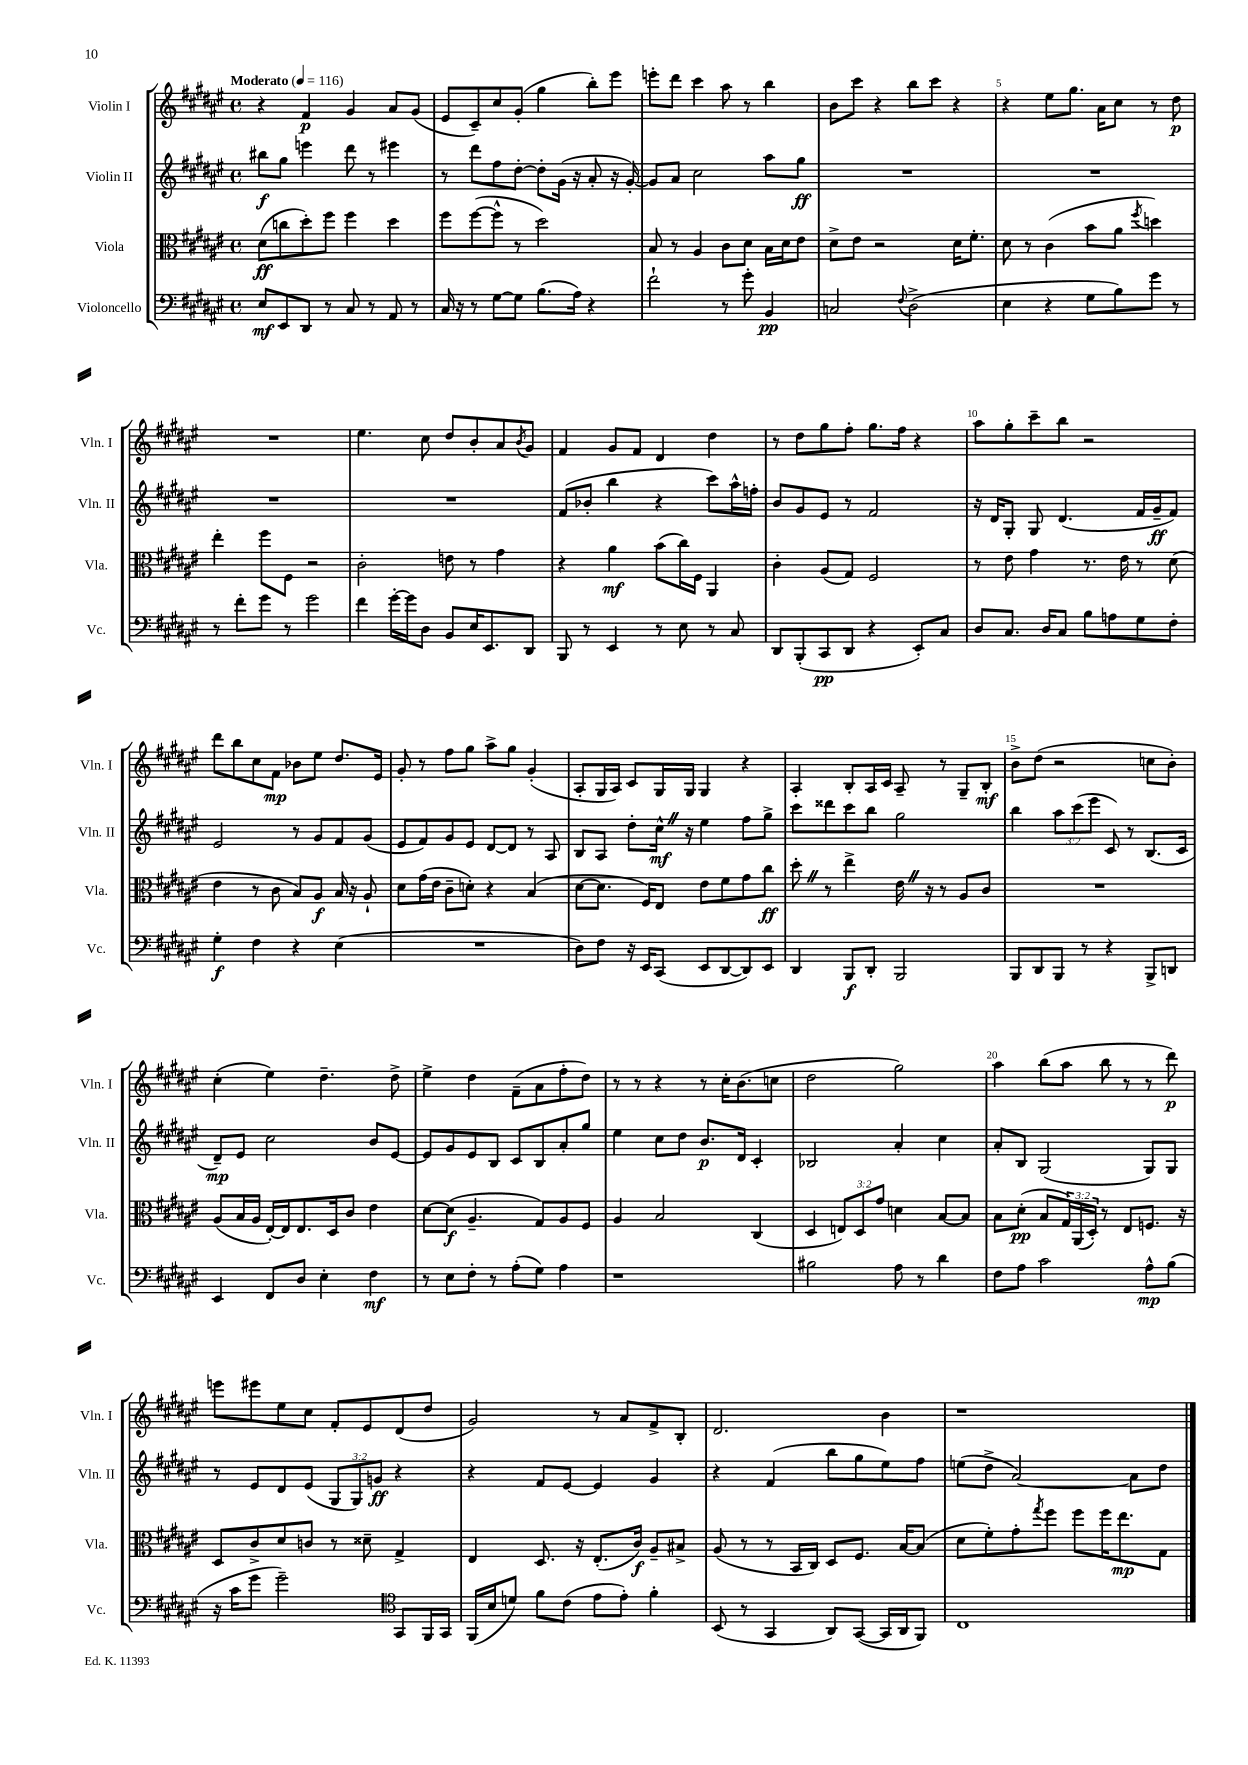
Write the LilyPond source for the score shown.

<<
\new StaffGroup <<
\new Staff = "s0" \with { instrumentName = "Violin I" shortInstrumentName = "Vln. I" } {
    \clef treble \key fis \major \defaultTimeSignature \time 4/4 \tempo "Moderato" 4 = 116
    r4 fis'4\p gis'4 ais'8 gis'8( |
    eis'8 cis'8--) cis''8 gis'8-.( gis''4 b''8-.) eis'''8 |
    e'''8-. dis'''8 cis'''4 ais''8 r8 b''4 |
    b'8 cis'''8 r4 b''8 cis'''8 r4 |
    r4 eis''8 gis''8. ais'16 cis''8 r8 dis''8\p |
    R1 |
    eis''4. cis''8 dis''8 b'8-. ais'8 \acciaccatura { b'8 } gis'8 |
    fis'4 gis'8 fis'8 dis'4 dis''4 |
    r8 dis''8 gis''8 fis''8-. gis''8. fis''16 r4 |
    ais''8 gis''8-. cis'''8-- b''8 r2 |
    dis'''8 b''8 cis''8 fis'8\mp bes'8 eis''8 dis''8. eis'16 |
    gis'8-. r8 fis''8 gis''8 ais''8-> gis''8 gis'4-.( |
    ais8-. gis16 ais16) cis'8 gis16 gis16 gis4 r4 |
    ais4-. b8-. ais16 cis'16 ais8-- r8 gis8-- b8-.\mf |
    b'8-> dis''8( r2 c''8 b'8-.) |
    cis''4-.( eis''4) dis''4.-- dis''8-> |
    eis''4-> dis''4 fis'8--( ais'8 fis''8-. dis''8) |
    r8 r8 r4 r8 cis''16-. b'8.( c''8 |
    dis''2 gis''2) |
    ais''4 b''8( ais''8 b''8 r8 r8 dis'''8\p) |
    e'''8 eis'''8 eis''8 cis''8 fis'8-. eis'8 dis'8( dis''8 |
    gis'2) r8 ais'8 fis'8-> b8-. |
    dis'2. b'4 |
    r1 \bar "|." |
}
\new Staff = "s1" \with { instrumentName = "Violin II" shortInstrumentName = "Vln. II" } {
    \clef treble \key fis \major \defaultTimeSignature \time 4/4 \override Staff.TupletNumber.text = #tuplet-number::calc-fraction-text
    bis''8\f gis''8 e'''4 dis'''8 r8 eis'''4 |
    r8 dis'''8 fis''8 dis''8~-. dis''8-. gis'16( r16 ais'8-. r16 gis'16~-.) |
    gis'8 ais'8 cis''2 ais''8 gis''8\ff |
    R1 |
    R1 |
    R1 |
    R1 |
    fis'8( bes'8-. b''4 r4 cis'''8) ais''16-^ f''16-. |
    b'8 gis'8 eis'8 r8 fis'2 |
    r16 dis'16 gis8-. gis8 dis'4.( fis'16 gis'16--\ff fis'8) |
    eis'2 r8 gis'8 fis'8 gis'8( |
    eis'8 fis'8) gis'8 eis'8 dis'8~ dis'8 r8 ais8 |
    b8 ais8 dis''8-. cis''16-^\mf \once \override BreathingSign.text = \markup { \musicglyph "scripts.caesura.straight" } \breathe r16 eis''4 fis''8 gis''8-> |
    cis'''8 disis'''8 cis'''8 b''8 gis''2 |
    b''4 \tuplet 3/2 { ais''8 cis'''8( eis'''8 } cis'8) r8 b8.( cis'16 |
    dis'8--\mp) eis'8 cis''2 b'8 eis'8~ |
    eis'8 gis'8 eis'8 b8 cis'8 b8 ais'8-. gis''8 |
    eis''4 cis''8 dis''8 b'8.\p dis'16 cis'4-. |
    bes2 ais'4-. cis''4 |
    ais'8-. b8 gis2( gis8) gis8 |
    r8 eis'8 dis'8 eis'8( \tuplet 3/2 { gis8 gis8) g'8\ff } r4 |
    r4 fis'8 eis'8~ eis'4 gis'4 |
    r4 fis'4( b''8 gis''8 eis''8) fis''8 |
    e''8( dis''8-> ais'2~) ais'8 dis''8 \bar "|." |
}
\new Staff = "s2" \with { instrumentName = "Viola" shortInstrumentName = "Vla." } {
    \clef alto \key fis \major \defaultTimeSignature \time 4/4 \override Staff.TupletNumber.text = #tuplet-number::calc-fraction-text
    dis'8\ff( c''8 dis''8-.) fis''8 fis''4 dis''4 |
    fis''8 fis''8~( fis''8-^ r8 dis''2) |
    b8 r8 ais4 cis'8 dis'8 b16 dis'16 eis'8 |
    dis'8-> eis'8 r2 dis'16 fis'8.-. |
    dis'8 r8 cis'4( b'8 ais'8 \acciaccatura { fis''8 } d''4) |
    eis''4-. fis''8 fis8 r2 |
    cis'2-. e'8 r8 gis'4 |
    r4 ais'4\mf b'8( cis''16) fis16 ais,4 |
    cis'4-. ais8( gis8) fis2 |
    r8 eis'8 gis'4 r8. eis'16 r8 dis'8( |
    eis'4 r8 cis'8 b8) ais8\f b16 r16 ais8-! |
    dis'8 gis'16( eis'16 cis'8-- d'8-.) r4 b4( |
    dis'8~ dis'8. fis16) eis8 eis'8 fis'8 gis'8 cis''8\ff |
    dis''8-. \once \override BreathingSign.text = \markup { \musicglyph "scripts.caesura.straight" } \breathe r8 eis''4-> eis'16 \once \override BreathingSign.text = \markup { \musicglyph "scripts.caesura.straight" } \breathe r16 r8 ais8 cis'8 |
    R1 |
    ais8( b16 ais16 eis16~-.) eis16 eis8. dis16 cis'8 eis'4 |
    dis'8~ dis'8\f( ais4.-- gis8) ais8 fis8 |
    ais4 b2 cis4( |
    dis4 \tuplet 3/2 { e8) dis8 gis'8 } d'4 b8~ b8 |
    b8 dis'8-.\pp( b8 \tuplet 3/2 { gis16) ais,16( dis16-.) } r8 eis8 f8. r16 |
    dis8 cis'8-> dis'8 c'8 r8 disis'8-- gis4-> |
    eis4 dis8. r16 eis8.-.( cis'16\f) ais8-- bis8-> |
    ais8( r8 r8 b,16 cis16) dis8 fis8. b16~ b8( |
    dis'8 fis'8-.) gis'8-. \acciaccatura { gis''8 } fis''8 fis''8 fis''16 eis''8.\mp gis8 \bar "|." |
}
\new Staff = "s3" \with { instrumentName = "Violoncello" shortInstrumentName = "Vc." } {
    \clef bass \key fis \major \defaultTimeSignature \time 4/4
    eis8\mf eis,8 dis,8 r8 cis8 r8 ais,8 r8 |
    cis16 r16 r8 gis8~ gis8 b8.( ais16) r4 |
    fis'2-! r8 gis'8-. b,4\pp |
    c2 \appoggiatura { fis8 } dis2->( |
    eis4 r4 gis8 b8) gis'8 r8 |
    r8 fis'8-. gis'8 r8 gis'2 |
    fis'4 gis'16~-. gis'16 dis8 b,8 eis16 eis,8. dis,8 |
    b,,8 r8 eis,4 r8 eis8 r8 cis8 |
    dis,8 b,,8-.( cis,8\pp dis,8 r4 eis,8-.) cis8 |
    dis8 cis8. dis16 cis8 b8 a8 gis8 fis8-. |
    gis4-.\f fis4 r4 eis4( |
    R1 |
    dis8) fis8 r16 eis,16 cis,8( eis,8 dis,8~ dis,8) eis,8 |
    dis,4 b,,8\f dis,8-. b,,2 |
    b,,8 dis,8 b,,8 r8 r4 b,,8-> d,8 |
    eis,4 fis,8 dis8 eis4-. fis4\mf |
    r8 eis8 fis8-. r8 ais8-.( gis8) ais4 |
    r1 |
    bis2 ais8 r8 dis'4 |
    fis8 ais8 cis'2 ais8-^\mp b8( |
    r16 cis'16 gis'8 gis'2--) \clef tenor gis,8 fis,16 gis,16 |
    fis,16( b16 d'8) fis'8 cis'8( eis'8 eis'8-.) fis'4-. |
    b,8( r8 gis,4 ais,8) gis,8~( gis,16 ais,16 fis,8) |
    cis1 \bar "|." |
}
>>
>>
\layout { \context { \Score \override BarNumber.break-visibility = ##(#f #t #t) barNumberVisibility = #(every-nth-bar-number-visible 5) } }
